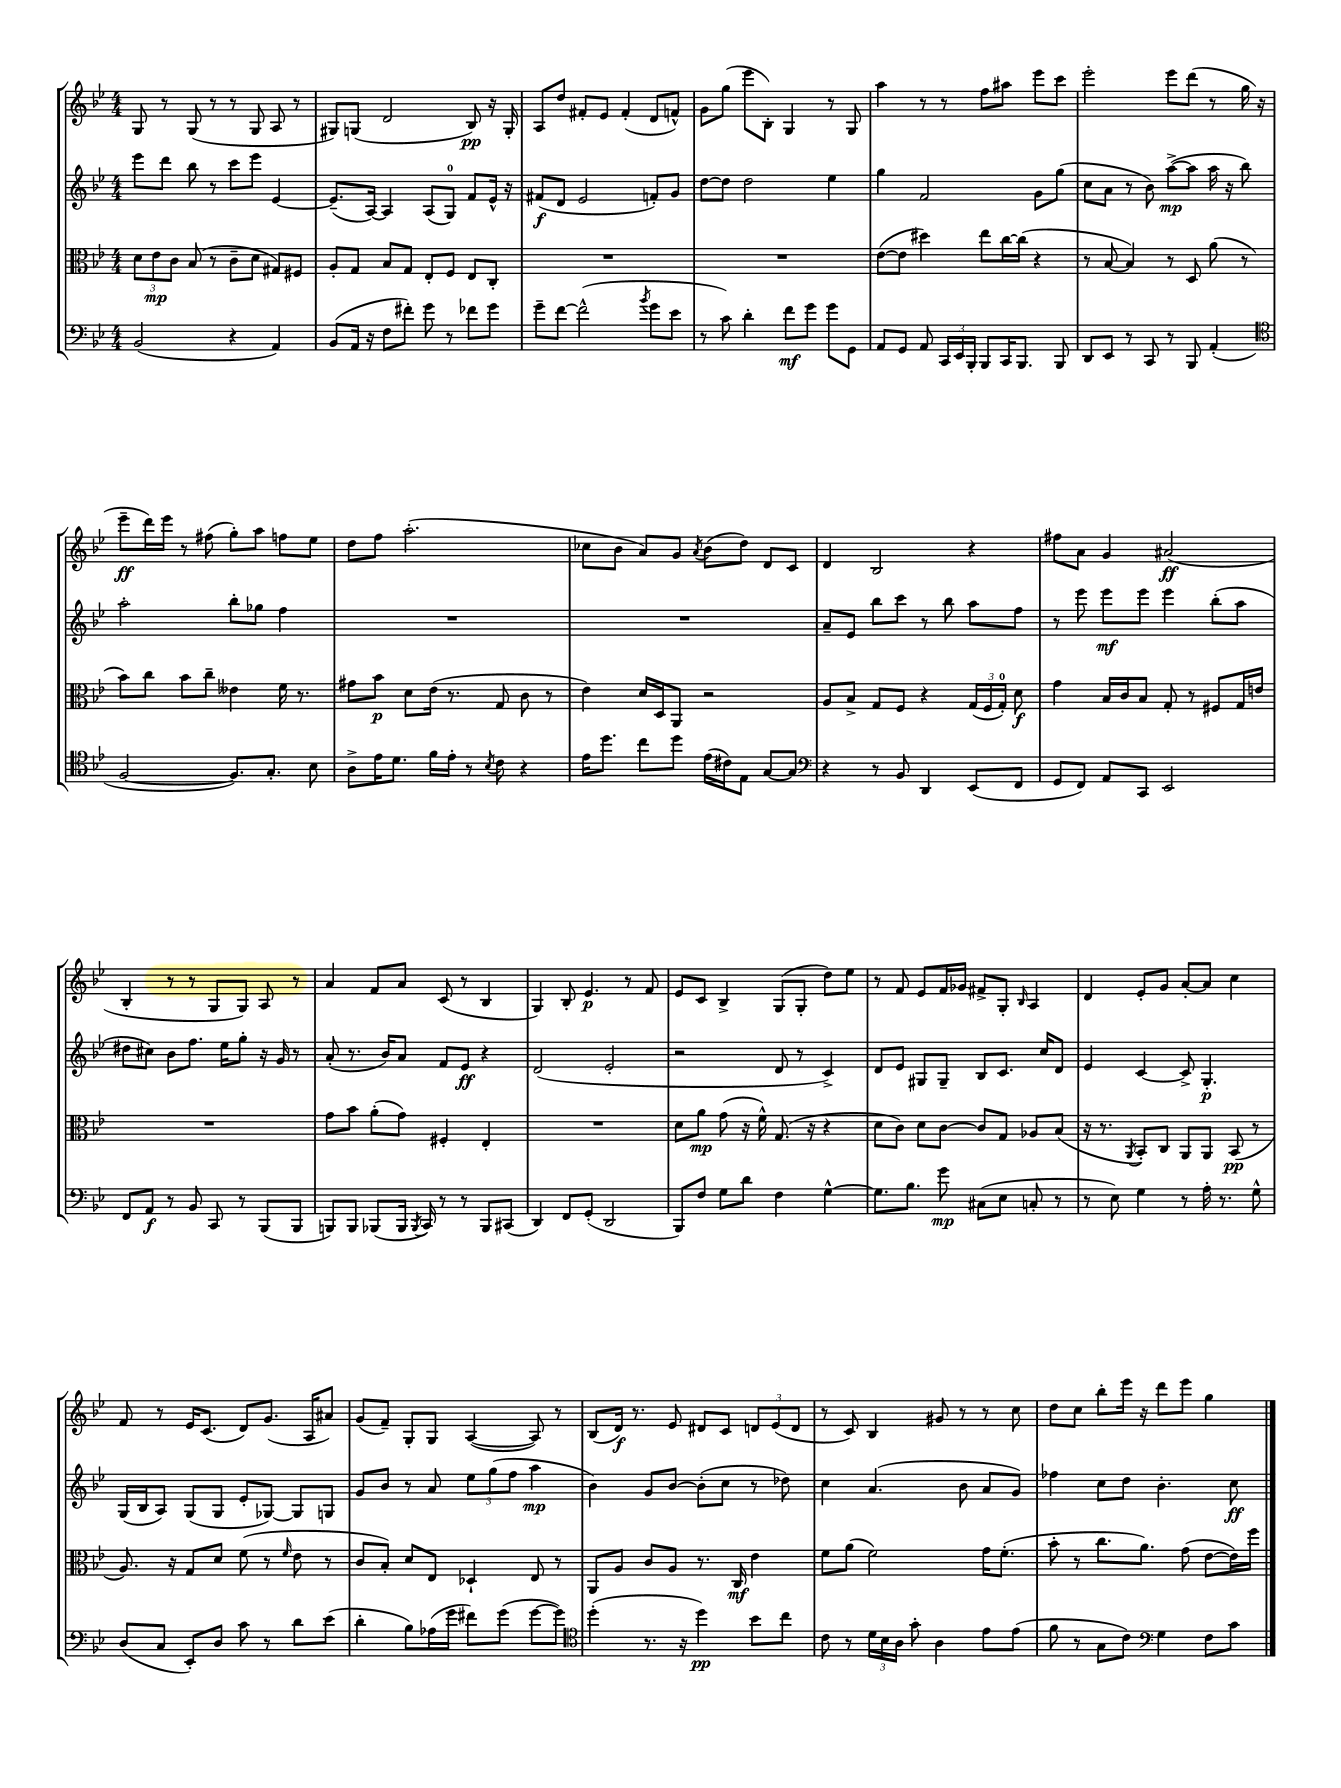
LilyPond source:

<<
\new StaffGroup <<
\new Staff = "s0" {
    \clef treble \key bes \major \numericTimeSignature \time 4/4
    \autoBeamOff g8 r8 g8( r8 r8 g8 a8 r8 |
    gis8[) g8]( d'2 bes8\pp) r16 g16-. |
    a8[ d''8] fis'8[-. ees'8] fis'4-.( d'8[ f'8]-^) |
    g'8[ g''8]( ees'''8[ bes8]-.) g4 r8 g8 |
    a''4 r8 r8 f''8[ ais''8] ees'''8[ c'''8] |
    ees'''2-. ees'''8[ d'''8]( r8 g''16 r16 |
    ees'''8[--\ff d'''16) ees'''16] r8 fis''8( g''8[-.) a''8] f''8[ ees''8] |
    d''8[ f''8] a''2.-.( |
    ces''8[ bes'8] a'8[) g'8] \acciaccatura { a'8 } bes'8[( d''8]) d'8[ c'8] |
    d'4 bes2 r4 |
    fis''8[ a'8] g'4 ais'2\ff( |
    bes4-. r8 r8 g8[ g8]) a8 r8 |
    a'4 f'8[ a'8] c'8( r8 bes4 |
    g4) bes8-. ees'4.\p r8 f'8 |
    ees'8[ c'8] bes4-> g8[( g8]-. d''8[) ees''8] |
    r8 f'8 ees'8[ f'16 ges'16] fis'8[-> g8]-. \grace { bes16 } a4 |
    d'4 ees'8[-. g'8] a'8[~-. a'8] c''4 |
    f'8 r8 ees'16[ c'8.]( d'8[) g'8.]( a16[ ais'8]) |
    g'8[( f'8]--) g8[-. g8] a4~( a8) r8 |
    bes8[( d'16]\f) r8. ees'8 dis'8[ c'8] \tuplet 3/2 { d'8[ ees'8( d'8] } |
    r8 c'8) bes4 gis'8 r8 r8 c''8 |
    d''8[ c''8] bes''8[-. ees'''16] r16 d'''8[ ees'''8] g''4 \bar "|." |
}
\new Staff = "s1" {
    \clef treble \key bes \major \numericTimeSignature \time 4/4
    \autoBeamOff ees'''8[ d'''8] bes''8 r8 c'''8[ ees'''8] ees'4~ |
    ees'8.[--( a16]~) a4 a8[( g8]-0) f'8[ ees'16]-^ r16 |
    fis'8[\f( d'8] ees'2 f'8[-.) g'8] |
    d''8[~ d''8] d''2 ees''4 |
    g''4 f'2 g'8[ g''8]( |
    c''8[ a'8] r8 bes'8) a''8[~->\mp( a''8] a''16 r16 bes''8) |
    a''2-. bes''8[-. ges''8] f''4 |
    R1 |
    R1 |
    a'8[-- ees'8] bes''8[ c'''8] r8 bes''8 a''8[ f''8] |
    r8 ees'''8 ees'''8[\mf ees'''8] ees'''4 bes''8[-.( a''8] |
    dis''8[ cis''8]) bes'8[ f''8.] ees''16[ g''8]-. r16 g'16 r8 |
    a'8-.( r8. bes'16[) a'8] f'8[ ees'8]\ff r4 |
    d'2( ees'2-. |
    r2 d'8 r8 c'4->) |
    d'8[ ees'8] gis8[ gis8]-- bes8[ c'8.] c''16[ d'8] |
    ees'4 c'4~ c'8-> g4.-.\p |
    g16[( bes16 a8]) g8[( g8] ees'8[-. ges8]~) ges8[ g8] |
    g'8[ bes'8] r8 a'8 \tuplet 3/2 { ees''8[ g''8( f''8] } a''4\mp |
    bes'4) g'8[ bes'8]~ bes'8[-.( c''8] r8 des''8) |
    c''4 a'4.( bes'8 a'8[ g'8]) |
    fes''4 c''8[ d''8] bes'4.-. c''8\ff \bar "|." |
}
\new Staff = "s2" {
    \clef alto \key bes \major \numericTimeSignature \time 4/4
    \autoBeamOff \tuplet 3/2 { d'8[ ees'8\mp c'8] } bes8( r8 c'8[-- d'8] gis8[) fis8] |
    a8[-. g8] bes8[ g8] ees8[-. f8] ees8[ c8]-. |
    R1 |
    R1 |
    ees'8[~( ees'8] dis''4) ees''8[ c''16~ c''16]( r4 |
    r8 bes8~ bes4) r8 d8 a'8( r8 |
    bes'8[) c''8] bes'8[ c''8]-- eeses'4 f'16 r8. |
    gis'8[ bes'8]\p d'8[ ees'16]( r8. g8 c'8 r8 |
    ees'4) d'16[ d16 a,8] r2 |
    a8[ bes8]-> g8[ f8] r4 \tuplet 3/2 { g16[( f16 g16]-0-.) } d'8\f |
    g'4 bes16[ c'16 bes8] g8-. r8 fis8[ g16 e'16] |
    R1 |
    g'8[ bes'8] a'8[-.( g'8]) fis4-. ees4-. |
    R1 |
    d'8[ a'8]\mp g'8( r16 f'16-^) g8.( r16 r4 |
    d'8[ c'8]) d'8[ c'8]~ c'8[ g8] aes8[ bes8]( |
    r16 r8. \acciaccatura { a,8 } bes,8[-.) c8] a,8[ a,8] bes,8\pp( r8 |
    a8.) r16 g8[ d'8] f'8( r8 \grace { f'16 } ees'8 r8 |
    c'8[ bes8]-.) d'8[ ees8] des4-! ees8 r8 |
    a,8[ a8] c'8[ a8] r8. c16\mf ees'4 |
    f'8[ a'8]( f'2) g'16[ f'8.]-.( |
    bes'8-. r8 c''8.[ a'8.]) g'8( ees'8[~ ees'16) f''16] \bar "|." |
}
\new Staff = "s3" {
    \clef bass \key bes \major \numericTimeSignature \time 4/4
    \autoBeamOff bes,2( r4 a,4) |
    bes,8[( a,16] r16 f8[ fis'8]-.) g'8 r8 fes'8[ g'8] |
    g'8[-- f'8]~ f'2-^( \acciaccatura { bes'8 } g'8[ ees'8] |
    r8 c'8) d'4-. f'8[\mf g'8] g'8[ g,8] |
    a,8[ g,8] a,8 \tuplet 3/2 { c,16[ ees,16 bes,,16]-. } bes,,8[ c,16 bes,,8.] bes,,8 |
    d,8[ ees,8] r8 c,8 r8 bes,,8 a,4-.( |
    \clef tenor f2~ f8.[) g8.]-. bes8 |
    a8[-> ees'16 d'8.] f'16[ ees'16]-. r8 \acciaccatura { bes8 } c'8 r4 |
    ees'16[ d''8.] c''8[ d''8] ees'16[( cis'16) ees8] g8[~ g8] |
    \clef bass r4 r8 bes,8 d,4 ees,8[( f,8] |
    g,8[ f,8]) a,8[ c,8] ees,2 |
    f,8[ a,8]\f r8 bes,8 c,8 r8 bes,,8[( bes,,8] |
    b,,8[) b,,8] bes,,8[( bes,,16] \acciaccatura { bes,,8 } c,16) r8 r8 bes,,8[ cis,8]( |
    d,4) f,8[ g,8]-.( d,2 |
    bes,,8[) f8] g8[ d'8] f4 g4~-^ |
    g8.[ bes8.] g'8\mp cis8[( ees8] c8-. r8 |
    r8 ees8) g4 r8 a16-. r8. g8-^ |
    d8[( c8] ees,8[-.) d8] c'8 r8 d'8[ ees'8]( |
    d'4-. bes8[) aes16( g'16] fis'8[) g'8]( g'8[~ g'8]) |
    \clef tenor d''4-.( r8. r16 d''4\pp) bes'8[ c''8] |
    c'8 r8 \tuplet 3/2 { d'16[ bes16 a16] } g'8-. a4 ees'8[ ees'8]( |
    f'8 r8 g8[ c'8]) \clef bass g4 f8[ c'8] \bar "|." |
}
>>
>>
\layout { \context { \Score \remove "Bar_number_engraver" } }
